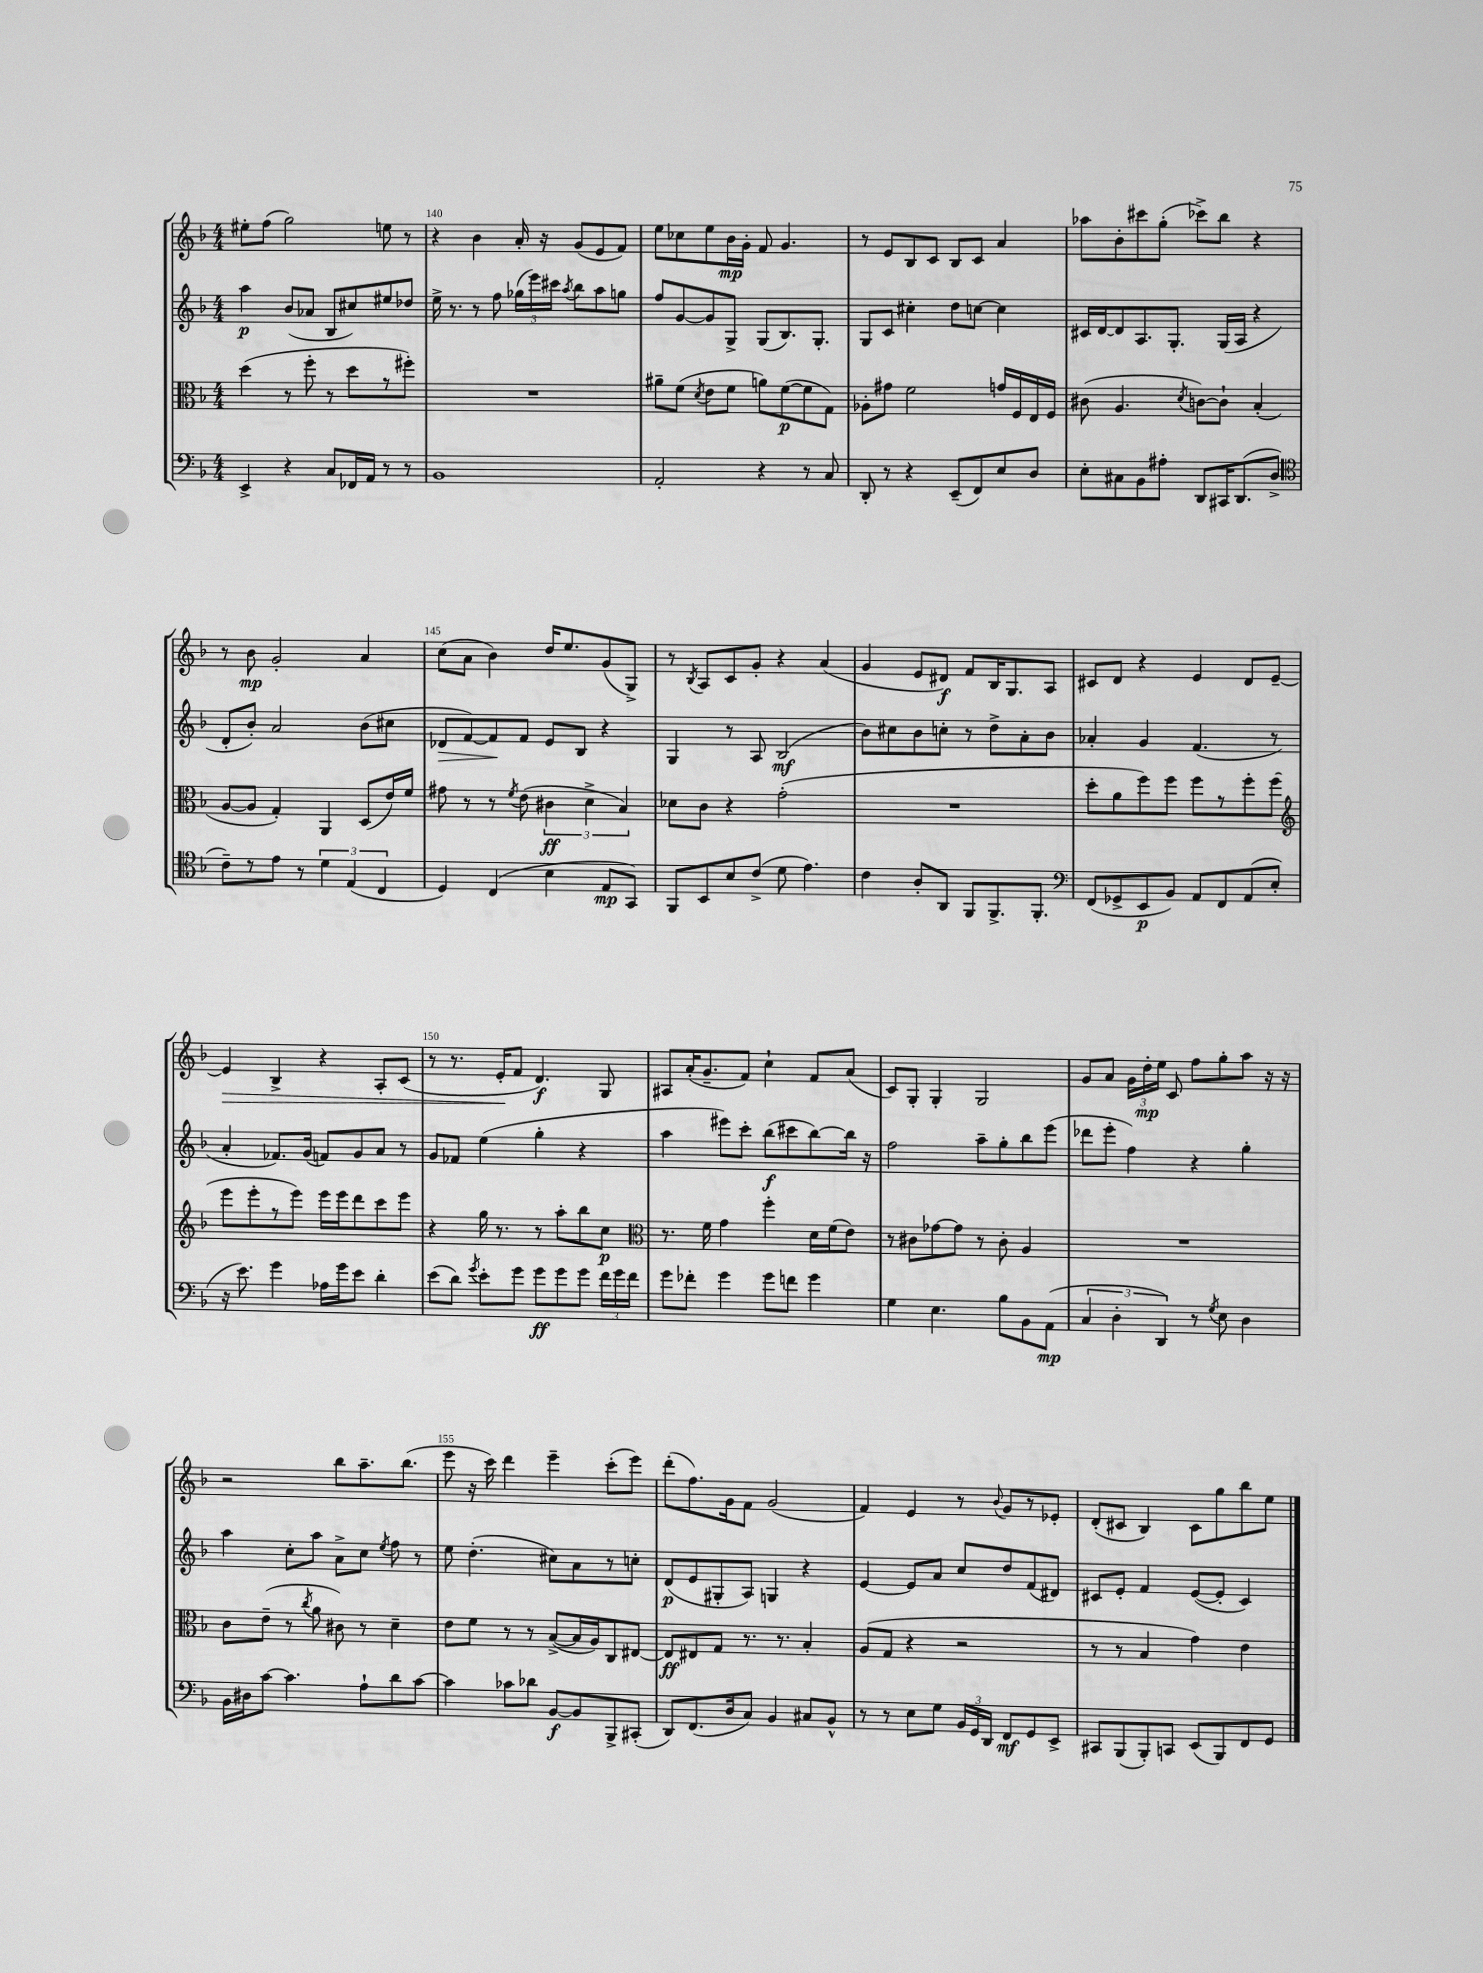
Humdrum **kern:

**kern	**dynam	**kern	**dynam	**kern	**dynam	**kern	**dynam
*part4	*part4	*part3	*part3	*part2	*part2	*part1	*part1
*staff4	*staff4	*staff3	*staff3	*staff2	*staff2	*staff1	*staff1
*clefF4	*	*clefC3	*	*clefG2	*	*clefG2	*
*k[b-]	*	*k[b-]	*	*k[b-]	*	*k[b-]	*
*M4/4	*	*M4/4	*	*M4/4	*	*M4/4	*
=139	=139	=139	=139	=139	=139	=139	=139
4EE^/	.	(4dd\	.	4aa\	p	8ee#X'\L	.
.	.	.	.	.	.	(8ff\J	.
4r	.	8r	.	(8b-/L	.	2gg\)	.
.	.	8ff'\	.	8a-X/J	.	.	.
8C/L	.	8r	.	8B-/L	.	.	.
16FF-X/L	.	8dd\L	.	8cc#X/)	.	.	.
16AA/JJ	.	.	.	.	.	.	.
8r	.	8r	.	8ee#X/	.	8een\	.
8r	.	8ff#X'\J)	.	8dd-X/J	.	8r	.
=140	=140	=140	=140	=140	=140	=140	=140
1BB-	.	1r	.	16ee^\	.	4r	.
.	.	.	.	8.r	.	.	.
.	.	.	.	8r	.	4b-\	.
.	.	.	.	8ff\	.	.	.
.	.	.	.	(24gg-X\LL	.	16a'/	.
.	.	.	.	24eee\)	.	.	.
.	.	.	.	.	.	16r	.
.	.	.	.	24ccc#X\JJ	.	.	.
.	.	.	.	8qaa/	.	.	.
.	.	.	.	8bb-\L	.	(8g/L	.
.	.	.	.	8aa\	.	8e/	.
.	.	.	.	8ggn\J	.	8f/J)	.
=141	=141	=141	=141	=141	=141	=141	=141
2AA'/	.	8a#X~\L	.	8ff/L	.	8ee\L	.
.	.	(8f\J	.	[8g/	.	8cc-X\	.
.	.	8qd/	.	.	.	.	.
.	.	8e\L	.	8g/]	.	8ee\	.
.	.	8f\J	.	8G^/J	.	16b-\L	mp
.	.	.	.	.	.	16g'\JJ	.
4r	.	8an\L)	.	(8G/L	.	8f/	.
.	.	([8f\	p	8.B-/)	.	4.g/	.
8r	.	8f\]	.	.	.	.	.
.	.	.	.	8.G'/J	.	.	.
8C/	.	8G\J)	.	.	.	.	.
=142	=142	=142	=142	=142	=142	=142	=142
8DD'/	.	8A-X'\L	.	8G/L	.	8r	.
8r	.	8g#X\J	.	8c/J	.	8e/L	.
4r	.	2f\	.	4cc#X'\	.	8B-/	.
.	.	.	.	.	.	8c/J	.
(8EE~/L	.	.	.	8dd\L	.	8B-/L	.
8FF/)	.	.	.	[8ccn\J	.	8c/J	.
8E/	.	16gn/LL	.	4cc\]	.	4a/	.
.	.	16F/	.	.	.	.	.
8D/J	.	16E/	.	.	.	.	.
.	.	16F/JJ	.	.	.	.	.
=143	=143	=143	=143	=143	=143	=143	=143
8E'\L	.	(8c#X\	.	16c#X/LL	.	8aa-X\L	.
.	.	.	.	[16d/J	.	.	.
8C#X\	.	4.A/	.	8d/]	.	8b-'\	.
8BB-\	.	.	.	8.A/	.	8ccc#X\	.
8A#X'\J	.	.	.	.	.	(8gg'\J	.
.	.	.	.	8.G'/J	.	.	.
.	.	8qd/	.	.	.	.	.
8DD/L	.	[8cn\L)	.	.	.	8ccc-X^\L)	.
16CC#X/K	.	8c`\J]	.	(16G/LL	.	8bb-\J	.
(8.DD/	.	.	.	16A/JJ	.	.	.
.	.	(4B-'/	.	4r	.	4r	.
8D^/J	.	.	.	.	.	.	.
!!LO:LB:g=z
=144	=144	=144	=144	=144	=144	=144	=144
*clefC4	*	*	*	*	*	*	*
8c~\L)	.	[8A/L	.	8d'/L	.	8r	.
8r	.	8A/J]	.	8b-'/J)	.	8b-\	mp
8e\J	.	4G'/)	.	2a/	.	2g'/	.
8r	.	.	.	.	.	.	.
6d\	.	4AA/	.	.	.	.	.
(6E/	.	.	.	.	.	.	.
.	.	(8D/L	.	(8b-\L	.	4a/	.
6C/	.	.	.	.	.	.	.
.	.	16e/L)	.	8cc#X\J	.	.	.
.	.	16f/JJ	.	.	.	.	.
=145	=145	=145	=145	=145	=145	=145	=145
!	!	!	!	!	!LO:HP:b	!	!
4D/)	.	8g#X\	.	8d-X/L	>	(8cc\L	.
.	.	8r	.	[8f/)	.	8a\J	.
(4C/	.	8r	.	8f/]	.	4b-\)	.
.	.	8qf/	.	.	.	.	.
.	.	(8e\	.	8f/J	]	.	.
4B-\	.	6c#X\	ff	8e/L	.	16dd/KL	.
.	.	.	.	.	.	8.ee/	.
.	.	.	.	8B-/J	.	.	.
.	.	6d^\	.	.	.	.	.
8E/L	mp	.	.	4r	.	(8g/	.
.	.	6B-/)	.	.	.	.	.
8GG/J)	.	.	.	.	.	8G^/J)	.
=146	=146	=146	=146	=146	=146	=146	=146
8FF/L	.	8d-X\L	.	4G/	.	8r	.
.	.	.	.	.	.	8qB-/	.
8BB-/	.	8c\J	.	.	.	8A/L	.
8B-/	.	4r	.	8r	.	8c/	.
(8c^/J	.	.	.	8A/	.	8g'/J	.
8d\	.	(2g'\	.	(2B-/	mf	4r	.
4.e\)	.	.	.	.	.	.	.
.	.	.	.	.	.	(4a/	.
=147	=147	=147	=147	=147	=147	=147	=147
4c\	.	1r	.	8b-\L)	.	4g/	.
.	.	.	.	8cc#X\	.	.	.
8A'/L	.	.	.	8b-\	.	8e/L	.
8AA/J	.	.	.	8ccn'\J	.	8d#X/J)	f
8FF/L	.	.	.	8r	.	8f/L	.
8.FF^/	.	.	.	8dd^\L	.	16B-/K	.
.	.	.	.	.	.	8.G/	.
.	.	.	.	8a'\	.	.	.
8.FF'/J	.	.	.	.	.	.	.
.	.	.	.	8b-\J	.	8A/J	.
=148	=148	=148	=148	=148	=148	=148	=148
*clefF4	*	*	*	*	*	*	*
(8FF/L	.	8dd'\L	.	4a-X'/	.	8c#X/L	.
8GG-X^/	.	8a\	.	.	.	8d/J	.
8EE/	p	8ff\)	.	4g/	.	4r	.
8BB-/J)	.	8ff\J	.	.	.	.	.
8AA/L	.	8ff\L	.	(4.f/	.	4e/	.
8FF/	.	8r	.	.	.	.	.
(8AA/	.	8ff'\	.	.	.	8d/L	.
8E'/J	.	(8ff\J	.	8r	.	[8e~/J	.
!!LO:LB:g=z
=149	=149	=149	=149	=149	=149	=149	=149
*	*	*clefG2	*	*	*	*	*
!	!	!	!	!	!	!	!LO:HP:b
16r	.	8eee\L	.	4a'/	.	4e/]	>
8.e\)	.	.	.	.	.	.	.
.	.	8eee'\	.	.	.	.	.
4g\	.	8r	.	8.f-X/L)	.	4B-^/	.
.	.	8eee\J)	.	.	.	.	.
.	.	.	.	(16g/Jk	.	.	.
16A-X\LL	.	16eee\LL	.	8fn/L)	.	4r	.
16g\J	.	16eee\J	.	.	.	.	.
8e\J	.	8ddd\	.	8g/	.	.	.
4d'\	.	8ccc\	.	8a/J	.	8A'/L	.
.	.	8eee\J	.	8r	.	(8c/J	.
=150	=150	=150	=150	=150	=150	=150	=150
(8e\L	.	4r	.	8g/L	.	8r	.
8d\J)	.	.	.	8f-X/J	.	8.r	.
8qg/	.	.	.	.	.	.	.
8e'\L	.	16gg\	.	(4ee\	.	.	.
.	.	8.r	.	.	.	16e'/KL	.
8g\J	.	.	.	.	.	8f/J	]
8g\L	ff	8r	.	4gg'\	.	4.d/)	f
8g\	.	8aa'\L	.	.	.	.	.
8g\J	.	8bb-\	.	4r	.	.	.
24f\LL	.	8cc\J	p	.	.	8G/	.
24g\	.	.	.	.	.	.	.
24f\JJ	.	.	.	.	.	.	.
=151	=151	=151	=151	=151	=151	=151	=151
*	*	*clefC3	*	*	*	*	*
8g\L	.	8.r	.	4aa\	.	8A#X/L	.
8f-X'\J	.	.	.	.	.	(16a'/K	.
.	.	16f\	.	.	.	8.g~/	.
4g\	.	4g\	.	8eee#X\L)	.	.	.
.	.	.	.	8ccc'\J	.	8f/J)	.
8g\L	.	4ff'\	.	(8bb-\L	f	4cc`\	.
8fn\J	.	.	.	8ccc#X\	.	.	.
4g\	.	16d\LL	.	[8bb-\)	.	8f/L	.
.	.	(16f\J	.	.	.	.	.
.	.	8e\J)	.	16bb-\Jk]	.	(8a/J	.
.	.	.	.	16r	.	.	.
=152	=152	=152	=152	=152	=152	=152	=152
4G\	.	8r	.	2ff\	.	8c/L)	.
.	.	8c#X\L	.	.	.	8G'/J	.
4.E\	.	[8g-X\	.	.	.	4G'/	.
.	.	8g-\J]	.	.	.	.	.
.	.	8r	.	8aa~\L	.	2G/	.
8B-\L	.	8c#'\	.	8gg'\	.	.	.
8BB-\	.	4A/	.	8bb-\	.	.	.
(8AA\J	mp	.	.	(8eee\J	.	.	.
=153	=153	=153	=153	=153	=153	=153	=153
6C/	.	1r	.	8ddd-X\L	.	8g/L	.
.	.	.	.	8eee'\J	.	8a/J	.
6D'\	.	.	.	.	.	.	.
.	.	.	.	4ff\)	.	24g\LL	.
.	.	.	.	.	.	24dd'\	mp
6DD/)	.	.	.	.	.	24ee\JJ	.
.	.	.	.	.	.	8c/	.
8r	.	.	.	4r	.	8ff\L	.
8qG/	.	.	.	.	.	.	.
8E\	.	.	.	.	.	8gg'\	.
4D\	.	.	.	4gg'\	.	8aa\J	.
.	.	.	.	.	.	16r	.
.	.	.	.	.	.	16r	.
!!LO:LB:g=z
=154	=154	=154	=154	=154	=154	=154	=154
16BB-\LL	.	8c\L	.	4aa\	.	2r	.
16D#X\J	.	.	.	.	.	.	.
[8c\J	.	(8e~\J	.	.	.	.	.
4.c\]	.	8r	.	8cc'\L	.	.	.
.	.	8qcc/	.	.	.	.	.
.	.	8a\	.	8aa\J	.	.	.
.	.	8c#X\)	.	8a^\L	.	8bb-\L	.
8A`\L	.	8r	.	8cc\J	.	8.aa~\	.
.	.	.	.	8qee/	.	.	.
8d\	.	4d~\	.	8ff\	.	.	.
.	.	.	.	.	.	(8.bb-\J	.
[8c\J	.	.	.	8r	.	.	.
=155	=155	=155	=155	=155	=155	=155	=155
4c\]	.	8e\L	.	8ee\	.	8eee\	.
.	.	8f\J	.	(4.dd'\	.	16r	.
.	.	.	.	.	.	16ccc\)	.
8c-X\L	.	8r	.	.	.	4ddd\	.
8d-X\J	.	8r	.	.	.	.	.
[8BB-/L	f	([8B-^/L	.	8cc#X\L)	.	4eee~\	.
8BB-/]	.	16B-/L]	.	8a\	.	.	.
.	.	16A/J)	.	.	.	.	.
8BBB-^/	.	8C/	.	8r	.	(8ccc'\L	.
(8CC#X'/J	.	[8E#X/J	.	8ccn'\J	.	8eee\J)	.
=156	=156	=156	=156	=156	=156	=156	=156
8DD/L)	.	8E#/L]	ff	(8d/L	p	(8ddd'\L	.
(8.FF/	.	8E#X/	.	8e/	.	8.ff\)	.
.	.	8G/J	.	8G#X'/	.	.	.
16D/k	.	.	.	.	.	16g\k	.
8C/J)	.	8.r	.	8A/J)	.	8f\J	.
4BB-/	.	.	.	4Gn/	.	(2g/	.
.	.	8.r	.	.	.	.	.
8C#X/L	.	4B-'/	.	4r	.	.	.
8BB-^^/J	.	.	.	.	.	.	.
=157	=157	=157	=157	=157	=157	=157	=157
8r	.	(8A/L	.	[4e/	.	4f/)	.
8r	.	8G/J	.	.	.	.	.
8E\L	.	4r	.	8e/L]	.	4e/	.
8G\J	.	.	.	8a/J	.	.	.
24BB-/LL	.	2r	.	8cc/L	.	8r	.
24GG/	.	.	.	.	.	.	.
24DD/JJ	.	.	.	.	.	.	.
.	.	.	.	.	.	8qqb-/	.
8FF/L	mf	.	.	8dd/	.	8g/L	.
8GG/	.	.	.	(8f/	.	8r	.
8EE^/J	.	.	.	8d#X/J)	.	8e-X'/J	.
=158	=158	=158	=158	=158	=158	=158	=158
8CC#X/L	.	8r	.	8c#X/L	.	(8d'/L	.
(8BBB-/	.	8r	.	8e'/J	.	8c#X/J	.
8BBB-'/)	.	4B-/	.	4f/	.	4B-/)	.
8CCn/J	.	.	.	.	.	.	.
(8EE/L	.	4g\)	.	([8e/L	.	8c#\L	.
8BBB-/)	.	.	.	8e'/J]	.	8gg\	.
8FF/	.	4e\	.	4c#/)	.	8bb-\	.
8GG/J	.	.	.	.	.	8ee\J	.
==	==	==	==	==	==	==	==
*-	*-	*-	*-	*-	*-	*-	*-
